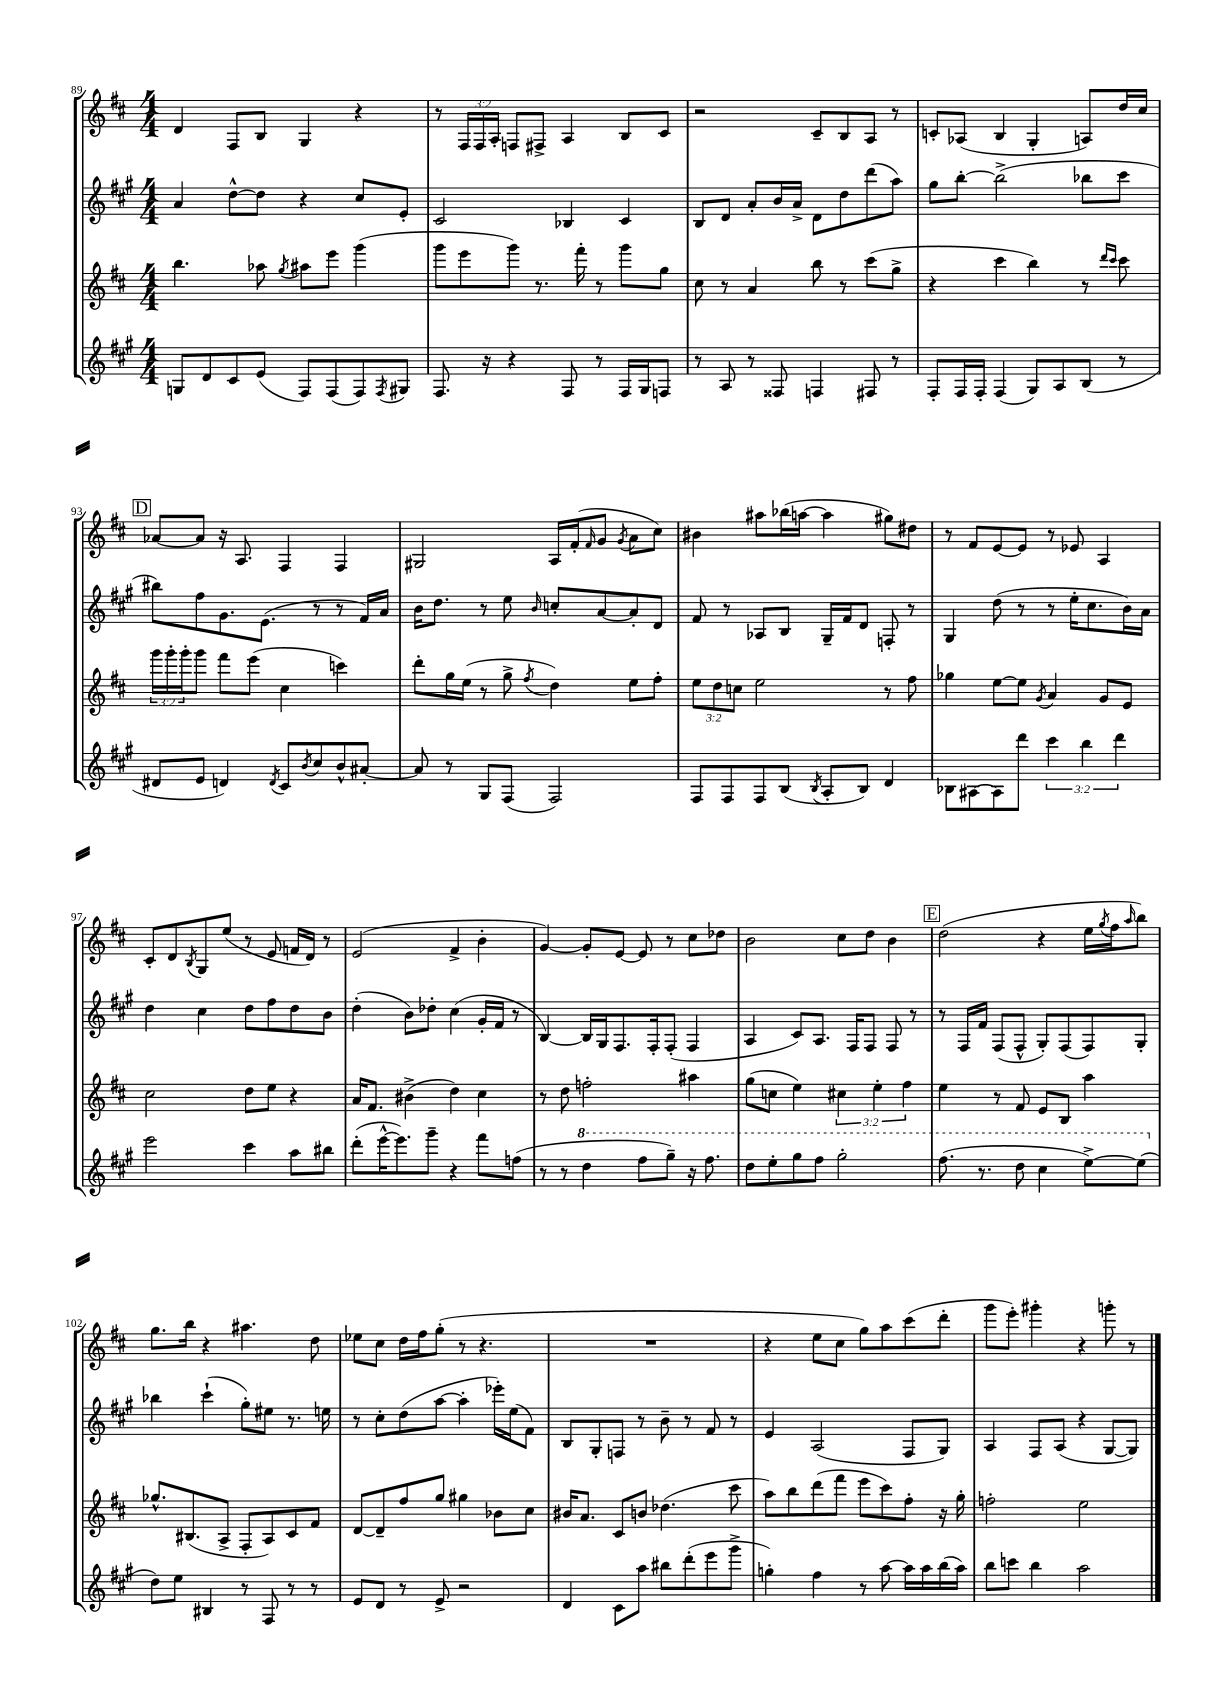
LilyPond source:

<<
\new StaffGroup <<
\new Staff = "s0" {
    \clef treble \key d \major \numericTimeSignature \time 4/4 \override Staff.TupletNumber.text = #tuplet-number::calc-fraction-text
    d'4 fis8 b8 g4 r4 |
    r8 \tuplet 3/2 { fis16 fis16 a16-. } f8 fis8-> a4 b8 cis'8 |
    r2 cis'8-- b8 a8 r8 |
    c'8-. aes8( b4 g4-. a8) d''16 cis''16 |
    \mark \markup { \box "D" } aes'8~ aes'8 r16 a8. fis4 fis4 |
    gis2 a16 fis'16-.( \grace { fis'16 } g'8 \acciaccatura { g'8 } a'8 cis''8) |
    bis'4 ais''8 bes''16( a''16~ a''4 gis''8) dis''8 |
    r8 fis'8 e'8~ e'8 r8 ees'8 a4 |
    cis'8-. d'8 \acciaccatura { b8 } g8 e''8( r8 e'8 f'16 d'16) r8 |
    e'2( fis'4-> b'4-. |
    g'4~) g'8-. e'8~ e'8 r8 cis''8 des''8 |
    b'2 cis''8 d''8 b'4 |
    \mark \markup { \box "E" } d''2( r4 e''16 \acciaccatura { g''8 } fis''16 \grace { a''16 } b''8) |
    g''8. b''16 r4 ais''4. d''8 |
    ees''8 cis''8 d''16 fis''16 g''8-.( r8 r4. |
    R1 |
    r4 e''8 cis''8 g''8) a''8 cis'''8( d'''8-. |
    g'''8 e'''8-.) gis'''4-. r4 g'''8-. r8 \bar "|." |
}
\new Staff = "s1" {
    \clef treble \key a \major \numericTimeSignature \time 4/4
    a'4 d''8~-^ d''8 r4 cis''8 e'8-. |
    cis'2 bes4 cis'4 |
    b8 d'8 a'8-. b'16 a'16-> d'8 d''8 d'''8( a''8) |
    gis''8 b''8~-. b''2->( bes''8 cis'''8 |
    \mark \markup { \box "D" } bis''8) fis''8 gis'8. e'8.( r8 r8 fis'16) a'16 |
    b'16 d''8. r8 e''8 \grace { b'16 } c''8-. a'8~ a'8-. d'8 |
    fis'8 r8 aes8 b8 gis16-- fis'16 d'8 f8-. r8 |
    gis4 d''8( r8 r8 e''16-. cis''8. b'16) a'16 |
    d''4 cis''4 d''8 fis''8 d''8 b'8 |
    d''4-.( b'8) des''8-. cis''4( gis'16-. fis'16 r8 |
    b4~) b16 gis16 fis8. fis16-. fis8-.( fis4 |
    a4 cis'8) a8. fis16 fis8 fis8 r8 |
    \mark \markup { \box "E" } r8 fis16 fis'16 fis8( fis8-^ gis8-.) fis8( fis8) gis8-. |
    bes''4 cis'''4-!( gis''8-.) eis''8 r8. e''16 |
    r8 cis''8-. d''8( a''8~ a''4-. ees'''16-.) e''16( fis'8) |
    b8 gis8-. f8 r8 b'8-- r8 fis'8 r8 |
    e'4 a2( fis8 gis8) |
    a4 fis8 a8( r4 gis8~ gis8) \bar "|." |
}
\new Staff = "s2" {
    \clef treble \key d \major \numericTimeSignature \time 4/4 \override Staff.TupletNumber.text = #tuplet-number::calc-fraction-text
    b''4. aes''8 \acciaccatura { g''8 } ais''8 e'''8 g'''4( |
    g'''8 e'''8 g'''8) r8. fis'''16-. r8 g'''8 g''8 |
    cis''8 r8 a'4 b''8 r8 cis'''8( g''8-> |
    r4 cis'''4 b''4) r8 \grace { d'''16 cis'''16 } cis'''8 |
    \mark \markup { \box "D" } \tuplet 3/2 { g'''16 g'''16-. g'''16-. } g'''8 fis'''8 e'''8( cis''4 c'''4) |
    d'''8-. g''16 e''16( r8 g''8-> \acciaccatura { fis''8 } d''4) e''8 fis''8-. |
    \tuplet 3/2 { e''8 d''8 c''8 } e''2 r8 fis''8 |
    ges''4 e''8~ e''8 \acciaccatura { g'8 } a'4 g'8 e'8 |
    cis''2 d''8 e''8 r4 |
    a'16 fis'8. bis'4->( d''4) cis''4 |
    r8 d''8 f''2-. ais''4 |
    g''8( c''8 e''4) \tuplet 3/2 { cis''4 e''4-. fis''4 } |
    \mark \markup { \box "E" } e''4 r8 fis'8 e'8 b8 a''4 |
    ges''8.-^ bis8.( a8-> fis8-. a8) cis'8 fis'8 |
    d'8~ d'8-- fis''8 g''8 gis''4 bes'8 cis''8 |
    bis'16 a'8. cis'8 b'8 des''4.( cis'''8 |
    a''8) b''8 d'''8( fis'''8 e'''8 cis'''8) fis''8-. r16 g''16-. |
    f''2-. e''2 \bar "|." |
}
\new Staff = "s3" {
    \clef treble \key a \major \numericTimeSignature \time 4/4 \override Staff.TupletNumber.text = #tuplet-number::calc-fraction-text
    g8 d'8 cis'8 e'8( fis8) fis8( fis8) \acciaccatura { fis8 } gis8 |
    fis8. r16 r4 fis8 r8 fis16 gis16 f8 |
    r8 a8 r8 fisis8 f4 fis8 r8 |
    fis8-. fis16 fis16-. fis4( gis8) a8 b8( r8 |
    \mark \markup { \box "D" } dis'8 e'8 d'4) \acciaccatura { d'8 } cis'8 \acciaccatura { b'8 } cis''8 b'8-^ ais'8~-. |
    ais'8 r8 gis8 fis8( fis2) |
    fis8 fis8 fis8 b8( \acciaccatura { b8 } a8-. b8) d'4 |
    bes8 ais8~ ais8 d'''8 \tuplet 3/2 { cis'''4 b''4 d'''4 } |
    e'''2 cis'''4 a''8 bis''8 |
    d'''8-.( e'''16~-^ e'''8.) gis'''8-- r4 fis'''8 f''8( |
    r8 r8 \ottava #1 d'''4 fis'''8 gis'''8--) r16 fis'''8. |
    d'''8 e'''8-. gis'''8 fis'''8 gis'''2-. |
    \mark \markup { \box "E" } fis'''8.( r8. d'''8 cis'''4 e'''8~->) e'''8( \ottava #0 |
    d''8) e''8 bis4 r8 fis8 r8 r8 |
    e'8 d'8 r8 e'8-> r2 |
    d'4 cis'8 a''8 bis''8 d'''8-.( e'''8 gis'''8-> |
    g''4-.) fis''4 r8 a''8~ a''16 a''16 b''16( a''16) |
    b''8 c'''8 b''4 a''2 \bar "|." |
}
>>
>>
\layout { \context { \Score currentBarNumber = #89 } }
